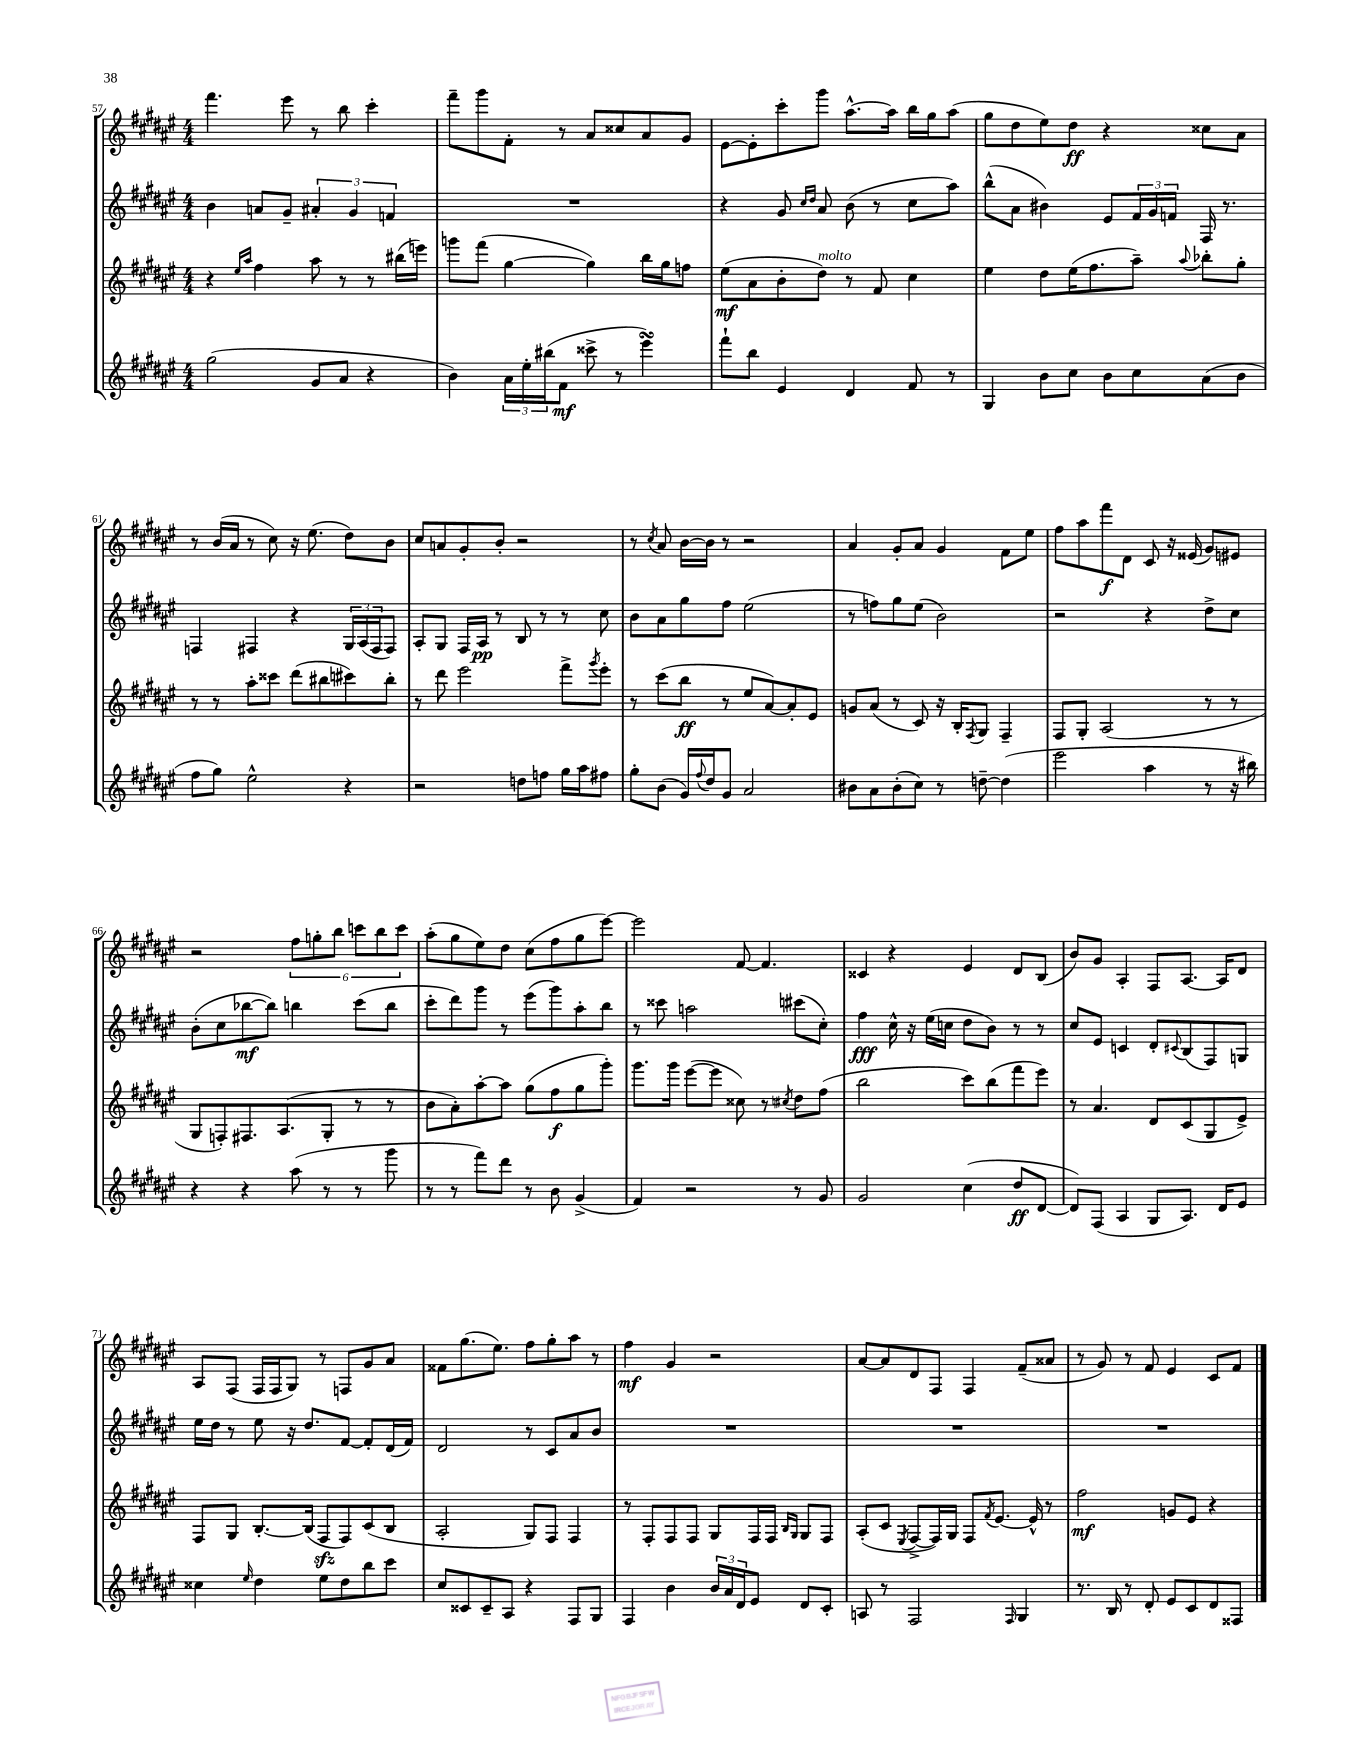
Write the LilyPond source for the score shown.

<<
\new StaffGroup <<
\new Staff = "s0" {
    \clef treble \key fis \major \numericTimeSignature \time 4/4
    fis'''4. eis'''8 r8 b''8 cis'''4-. |
    fis'''8-- gis'''8 fis'8-. r8 ais'8 cisis''8 ais'8 gis'8 |
    eis'8~ eis'8-. cis'''8-. gis'''8 ais''8.~-^ ais''16 b''16 gis''16 ais''8( |
    gis''8 dis''8 eis''8) dis''8\ff r4 cisis''8 ais'8 |
    r8 b'16( ais'16 r8 cis''8) r16 eis''8.( dis''8) b'8 |
    cis''8 a'8 gis'8-. b'8-. r2 |
    r8 \acciaccatura { cis''8 } ais'8 b'16~ b'16 r8 r2 |
    ais'4 gis'8-. ais'8 gis'4 fis'8 eis''8 |
    fis''8 ais''8 fis'''8\f dis'8 cis'8 r16 eisis'16( gis'8) eis'8 |
    r2 \tuplet 6/4 { fis''8 g''8-. b''8 c'''8 b''8 c'''8 } |
    ais''8-.( gis''8 eis''8) dis''8 cis''8( fis''8 gis''8 eis'''8~) |
    eis'''2 fis'8~ fis'4. |
    cisis'4 r4 eis'4 dis'8 b8( |
    b'8) gis'8 ais4-. fis8 ais8.~ ais16 dis'8 |
    ais8 fis8( fis16 fis16 gis8) r8 f8 gis'8 ais'8 |
    fisis'8 gis''8.( eis''8.) fis''8 gis''8-. ais''8 r8 |
    fis''4\mf gis'4 r2 |
    ais'8~ ais'8 dis'8 fis8 fis4 fis'8--( aisis'8 |
    r8 gis'8) r8 fis'8 eis'4 cis'8 fis'8 \bar "|." |
}
\new Staff = "s1" {
    \clef treble \key fis \major \numericTimeSignature \time 4/4
    b'4 a'8 gis'8-- \tuplet 3/2 { ais'4-. gis'4 f'4 } |
    R1 |
    r4 gis'8 \grace { cis''16 dis''16 } ais'8 b'8( r8 cis''8 ais''8) |
    b''8-^( ais'8 bis'4) eis'8 \tuplet 3/2 { fis'16 gis'16 f'16 } fis16 r8. |
    f4 fis4 r4 \tuplet 3/2 { gis16 ais16( fis16 } fis8) |
    ais8-. gis8 fis16 ais16\pp r8 b8 r8 r8 cis''8 |
    b'8 ais'8 gis''8 fis''8 eis''2( |
    r8 f''8) gis''8 eis''8( b'2) |
    r2 r4 dis''8-> cis''8 |
    b'8-.( cis''8 bes''8~\mf bes''8) b''4 cis'''8( b''8 |
    cis'''8-. dis'''8) gis'''8 r8 eis'''8( gis'''8) ais''8-. b''8 |
    r8 cisis'''8 a''2 cis'''8( cis''8-.) |
    fis''4\fff cis''16-^ r16 eis''16( c''16 dis''8 b'8) r8 r8 |
    cis''8 eis'8 c'4 dis'8-. \appoggiatura { cis'8 } b8( fis8) g8 |
    eis''16 dis''16 r8 eis''8 r16 dis''8. fis'8~ fis'8-. dis'16( fis'16) |
    dis'2 r8 cis'8 ais'8 b'8 |
    R1 |
    R1 |
    R1 \bar "|." |
}
\new Staff = "s2" {
    \clef treble \key fis \major \numericTimeSignature \time 4/4
    r4 \grace { eis''16 ais''16 } fis''4 ais''8 r8 r8 bis''16( e'''16) |
    g'''8 fis'''8( gis''4~ gis''4) b''16 gis''16 f''8 |
    eis''8\mf( ais'8 b'8-. dis''8^\markup { \italic "molto" }) r8 fis'8 cis''4 |
    eis''4 dis''8 eis''16( fis''8. ais''8--) \appoggiatura { ais''8 } bes''8-. gis''8-. |
    r8 r8 ais''8-. cisis'''8 dis'''8( bis''8 cis'''8) bis''8-. |
    r8 dis'''8 eis'''2 fis'''8-> \acciaccatura { gis'''8 } eis'''8-. |
    r8 cis'''8( b''8\ff r8 eis''8 ais'8~) ais'8-. eis'8 |
    g'8 ais'8( r8 cis'8) r16 b16-. \acciaccatura { fis8 } gis8 fis4-- |
    fis8 gis8-. ais2( r8 r8 |
    gis8 f8-.) fis8. ais8.( gis8-. r8 r8 |
    b'8 ais'8-.) ais''8~-. ais''8 gis''8( fis''8\f gis''8 gis'''8-.) |
    gis'''8. gis'''16 eis'''8~( eis'''8 cisis''8) r8 \acciaccatura { cis''8 } dis''8 fis''8( |
    b''2 cis'''8) b''8( fis'''8 eis'''8) |
    r8 ais'4. dis'8 cis'8( gis8 eis'8->) |
    fis8 gis8 b8.~-. b16( fis8\sfz fis8) cis'8( b8 |
    ais2-. gis8) fis8 fis4 |
    r8 fis8-. fis8 fis8 gis8 fis16 fis16 \grace { b16 gis16 } gis8 fis8 |
    ais8-.( cis'8 \acciaccatura { eis8 } fis8~-> fis16) gis16 fis8 \acciaccatura { fis'8 } eis'8.~ eis'16-^ r8 |
    fis''2\mf g'8 eis'8 r4 \bar "|." |
}
\new Staff = "s3" {
    \clef treble \key fis \major \numericTimeSignature \time 4/4
    gis''2( gis'8 ais'8 r4 |
    b'4) \tuplet 3/2 { ais'16 eis''16-. bis''16( } fis'8\mf cisis'''8-> r8 eis'''4\turn) |
    fis'''8-! b''8 eis'4 dis'4 fis'8 r8 |
    gis4 b'8 cis''8 b'8 cis''8 ais'8( b'8 |
    fis''8 gis''8) eis''2-^ r4 |
    r2 d''8 f''8 gis''16 ais''16 fis''8 |
    gis''8-. b'8( gis'16) \appoggiatura { fis''8 } dis''16 gis'8 ais'2 |
    bis'8 ais'8 bis'8-.( cis''8) r8 d''8~-- d''4( |
    eis'''2 ais''4 r8 r16 bis''16) |
    r4 r4 ais''8( r8 r8 gis'''8 |
    r8 r8 fis'''8) dis'''8 r8 b'8 gis'4->( |
    fis'4) r2 r8 gis'8 |
    gis'2 cis''4( dis''8\ff dis'8~ |
    dis'8) fis8( ais4 gis8 ais8.) dis'16 eis'8 |
    cisis''4 \grace { eis''16 } dis''4 eis''8 dis''8 b''8 cis'''8 |
    cis''8 cisis'8 cisis'8-- ais8 r4 fis8 gis8 |
    fis4 b'4 \tuplet 3/2 { b'16 ais'16 dis'16 } eis'8 dis'8 cis'8-. |
    a8 r8 fis2 \grace { fis16 } gis4 |
    r8. b16 r8 dis'8-. eis'8 cis'8 dis'8 fisis8 \bar "|." |
}
>>
>>
\layout { \context { \Score currentBarNumber = #57 } }
